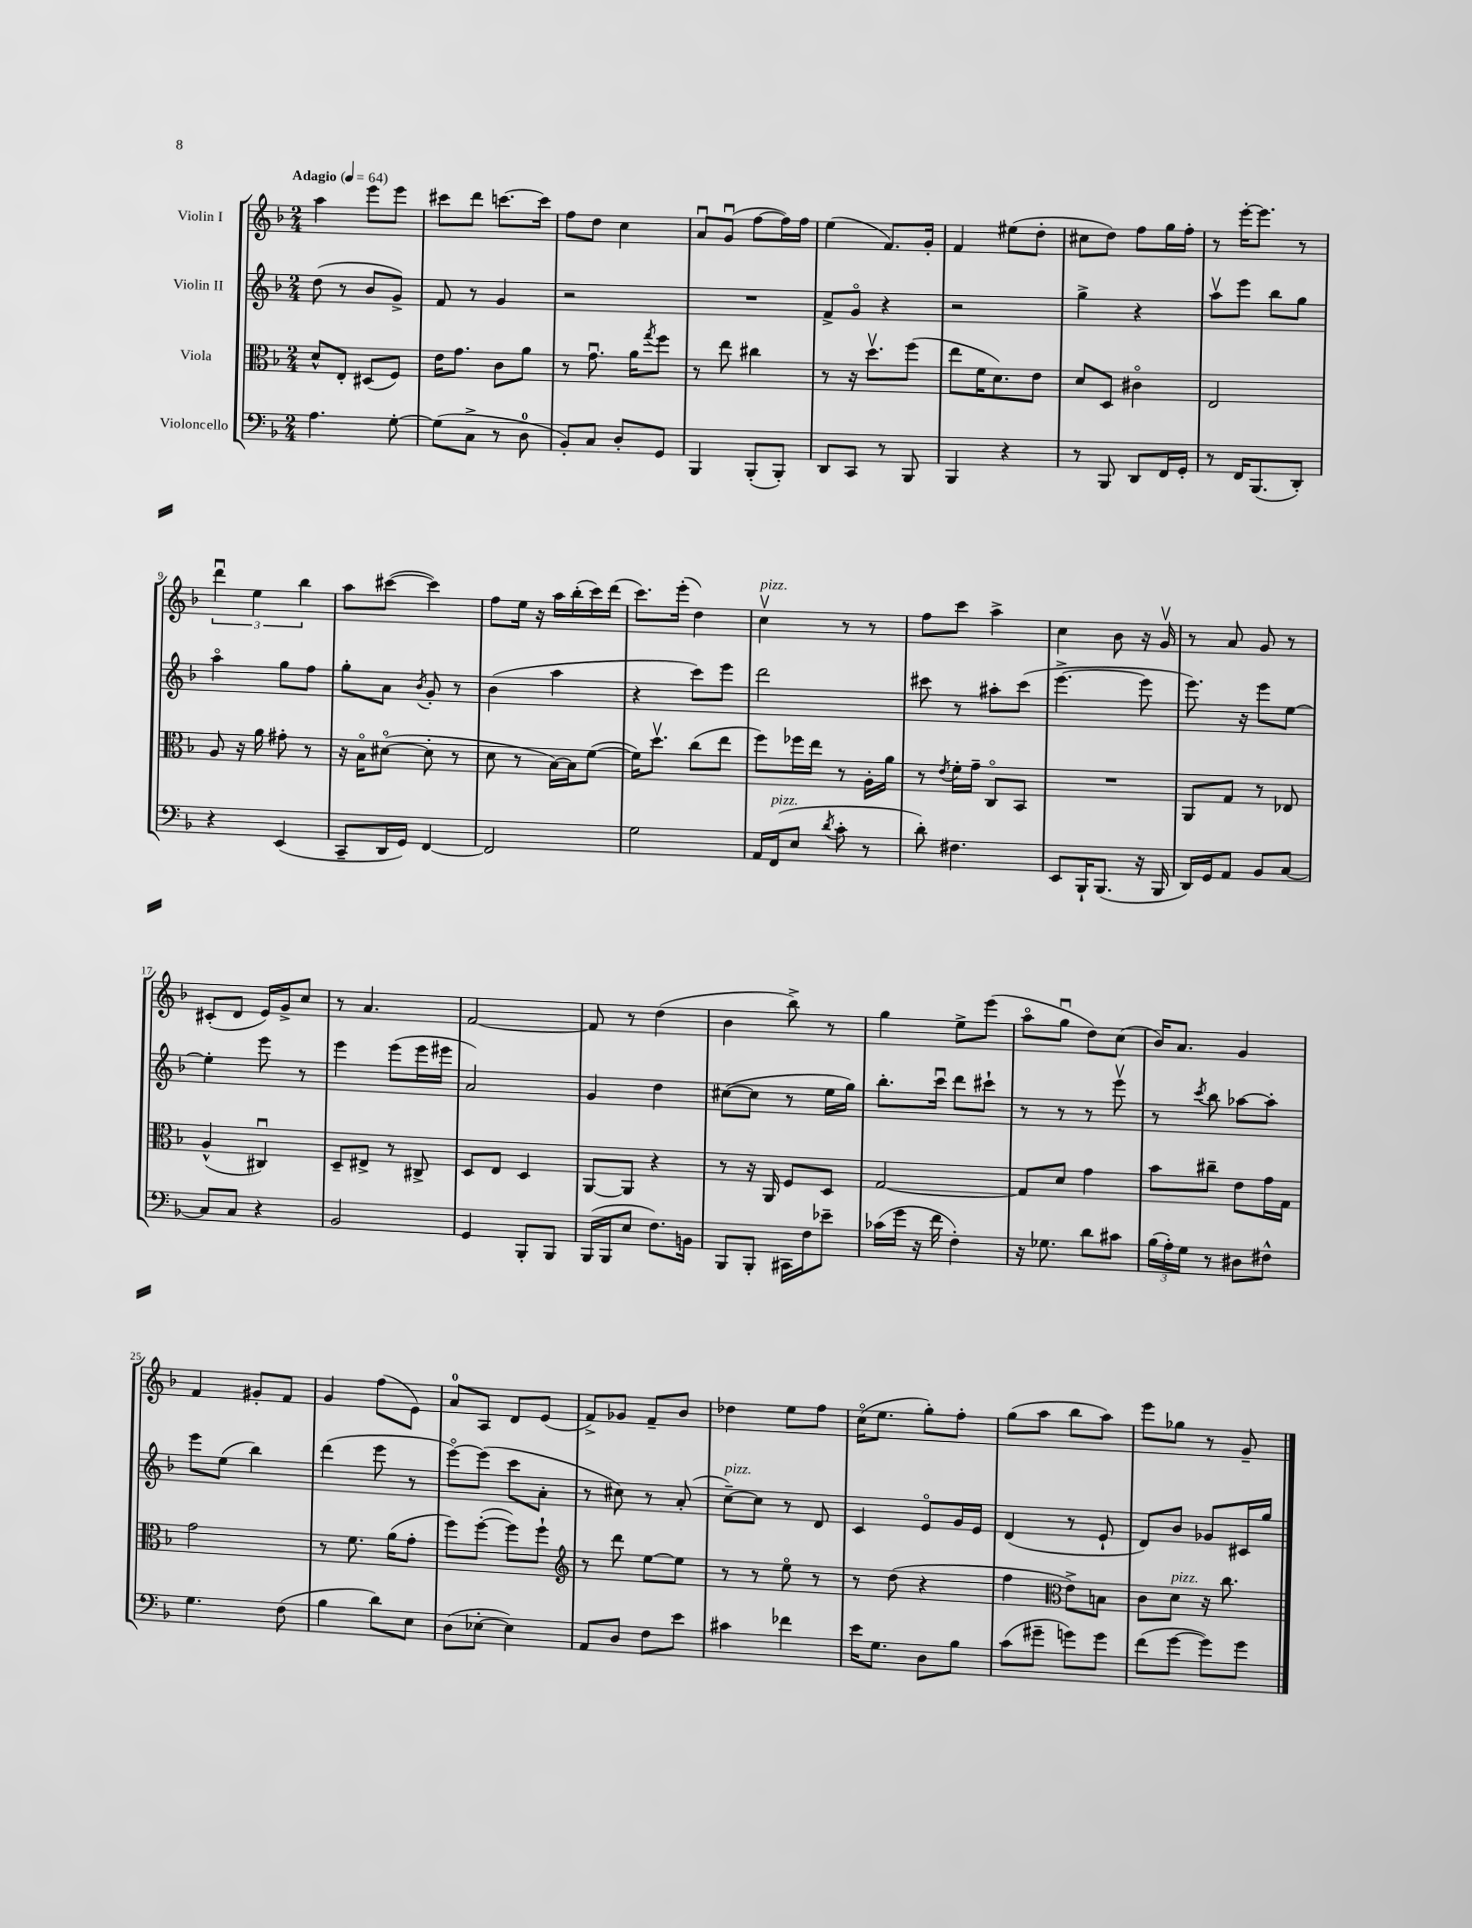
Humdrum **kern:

**kern	**kern	**kern	**kern
*staff4	*staff3	*staff2	*staff1
*clefF4	*clefC3	*clefG2	*clefG2
*k[b-]	*k[b-]	*k[b-]	*k[b-]
*M2/4	*M2/4	*M2/4	*M2/4
*MM64	*MM64	*MM64	*MM64
4.A\	8d^^/L	(8dd\	4aa\
.	8E'/J	8r	.
.	(8D#/L	8b-/L	8eee\L
[8G'\	8F/J)	8g^/J)	8eee\J
=	=	=	=
(8G\]L	16e\LK	8f/	8ccc#\L
.	8.g\J	.	.
8C^\J	.	8r	8ddd\J
8r	8c\L	4g/	[8.ccc\L
8D\	8a\J	.	.
.	.	.	16ccc\]Jk
=	=	=	=
8BB-'/L)	8r	2r	8ff\L
8C/J	8.gu\	.	8dd\J
8D'/L	.	.	4cc\
.	16a\LK	.	.
.	8qgg/	.	.
8GG/J	8ff\J	.	.
=	=	=	=
4BBB-/	8r	2r	8au/L
.	8ee\	.	(8gu/J
(8BBB-'/L	4cc#\	.	[8ff\L
8BBB-'/J)	.	.	16ff\]L)
.	.	.	16ff\JJ
=	=	=	=
8DD/L	8r	8f^/L	(4ee\
8CC/J	16r	8go/J	.
.	8.ddv\L	.	.
8r	.	4r	8.f/L)
8BBB-/	(8ff\J	.	.
.	.	.	16g'/Jk
=	=	=	=
4BBB-/	8ee\L	2r	4f/
.	16f\K	.	.
.	8.d\)	.	.
4r	.	.	(8ee#\L
.	8e\J	.	8dd'\J
=	=	=	=
8r	8d/L	4gg^\	8cc#\L
8BBB-/	8D/J	.	8dd\J)
8DD/L	4c#o\	4r	8ff\L
16FF/L	.	.	16gg\L
16GG'/JJ	.	.	16ff'\JJ
=	=	=	=
8r	2E/	8aav\L	8r
16FF/LK	.	8eee\J	[16eee'\LK
(8.BBB-/	.	.	8.eee\]J
.	.	8bb-\L	.
8DD'/J)	.	8gg\J	8r
=	=	=	=
4r	8A/	4aao\	6dddu\
.	16r	.	.
.	.	.	6ee\
.	16a\	.	.
(4EE/	8g#'\	8gg\L	.
.	.	.	6bb-\
.	8r	8ff\J	.
=	=	=	=
8CC~/L	16r	8gg'\L	8aa\L
.	16B-o\LK	.	.
16DD/L	([8d#o\J	8a\J	([8ccc#\J
16GG/JJ)	.	.	.
.	.	8qb-/	.
[4FF/	8d#'\]	8g'/	4ccc#\])
.	8r	8r	.
=	=	=	=
2FF/]	8d\	(4b-\	8ff\L
.	8r	.	16ee\Jk
.	.	.	16r
.	[16B-\LL)	4aa\	16aa\LL
.	16B-\]J	.	(16bb-'\
.	([8f\J	.	16ccc\)
.	.	.	(16ddd\JJ
=	=	=	=
2G\	16f\]LK)	4r	8.ccc\L)
.	8.ddv\J	.	.
.	.	.	(16eee'\Jk
.	(8cc\L	8ccc\L)	4dd\)
.	8ee\J	8eee\J	.
=	=	=	=
16AA/LL	8ff\L)	2ddd\	4ccv\
(16FF/J	.	.	.
8E/J	16ff-\L	.	.
.	16ee\JJ	.	.
8qd/	.	.	.
8c'\	8r	.	8r
8r	16A'\LL	.	8r
.	16a\JJ	.	.
=	=	=	=
8d'\)	8r	8ccc#\	8ff\L
.	8qe/	.	.
4.F#\	16f'\LL	8r	8ccc\J
.	16g~\JJ	.	.
.	8Co/L	8aa#'\L	4aa^\
.	8BB-/J	(8ccc#\J	.
=	=	=	=
8EE/L	2r	[4.eee^\	4cc\
16BBB-`/K	.	.	.
(8.BBB-/J	.	.	.
.	.	.	8b-\
16r	.	8eee\]	16r
16BBB-/	.	.	16gv/
=	=	=	=
16DD/LL)	8AA/L	8.eee\)	8r
16GG/J	.	.	.
8AA/J	8G/J	.	8a/
.	.	16r	.
8BB-/L	8r	8eee\L	8g/
[8C/J	8E-/	[8ee\J	8r
=	=	=	=
8C/]L	(4A^^/	4ee'\]	(8c#'/L
8C/J	.	.	8d/J
4r	4C#u/)	8eee\	16e/LL)
.	.	.	16g^/J
.	.	8r	8cc/J
=	=	=	=
2BB-/	8D~/L	4eee\	8r
.	8E#^/J	.	4.a/
.	8r	(8eee\L	.
.	8C#^/	16eee\L	.
.	.	16eee#\JJ	.
=	=	=	=
4GG/	8D/L	2a/)	[2f/
.	8E/J	.	.
8BBB-'/L	4D/	.	.
8BBB-/J	.	.	.
=	=	=	=
(16BBB-/LL	[8AA/L	4g/	8f/]
16BBB-/J	.	.	.
8E/J	8AA/]J	.	8r
8.F\L)	4r	4dd\	(4dd\
16BB\Jk	.	.	.
=	=	=	=
8BBB-/L	8r	([8cc#\L	4b-\
8BBB-'/J	16r	8cc#\]J	.
.	16AA/	.	.
16CC#\LL	8F/L	8r	8bb-^\)
16F\J	.	.	.
8e-~\J	8D/J	16ee\LL	8r
.	.	16gg\JJ)	.
=	=	=	=
(16c-\LL	[2G/	8.bb-'\L	4gg\
16g\JJ	.	.	.
16r	.	.	.
16f\	.	16cccu\Jk	.
4F'\)	.	8ddd\L	8ee^\L
.	.	8ccc#`\J	(8eee\J
=	=	=	=
16r	8G/]L	8r	8aao\L
8.G-\	.	.	.
.	8d/J	8r	8ggu\J
8d\L	4g\	8r	8dd\L)
8c#\J	.	8eeev\	(8cc\J
=	=	=	=
(24B-\LL	8b-\L	8r	16b-/LK)
24A'\)	.	.	.
.	.	.	8.a/J
24G\JJ	.	.	.
.	.	8qccc/	.
8r	8cc#~\J	8bb-\	.
8D#\L	8e\L	[8aa-\L	4g/
8F#^^\J	16g\L	8aa-'\]J	.
.	16G\JJ	.	.
=	=	=	=
4.G\	2g\	8eee\L	4f/
.	.	(8ee\J	.
.	.	4bb-\)	8g#'/L
(8F\	.	.	8f/J
=	=	=	=
4B-\	8r	(4ddd\	4g/
.	8.f\	.	.
8d\L)	.	8eee\	(8ff\L
.	(16a\LK	.	.
8E\J	8g'\J	8r	8e\J)
=	=	=	=
(8D\L	8ff\L)	[8eeeo\L)	8a/L
[8E-'\J	([8ff'\J	(8eee\]J	8A/J
4E-\])	8ff\]L)	8ccc\L	8d/L
.	8ff`\J	8a'\J	(8e/J
=	=	=	=
*	*clefG2	*	*
8AA/L	8r	8r	8f^/L)
8D/J	8ddd\	8cc#\)	8g-/J
8F\L	[8ee\L	8r	8f~/L
8e\J	8ee\]J	(8a'/	8b-/J
=	=	=	=
4c#\	8r	[8cc~\L)	4dd-\
.	8r	8cc\]J	.
4f-\	8eeo\	8r	8ee\L
.	8r	8d/	8ff\J
=	=	=	=
16e\LK	8r	4c/	(16cco\LK
8.G\J	.	.	8.ee\J
.	(8dd\	.	.
8D\L	4r	8eo/L	8gg'\L)
8B-\J	.	16g/L	8ff'\J
.	.	16e/JJ	.
=	=	=	=
(8c\L	4ff\	(4d/	(8gg\L
8g#~\J	.	.	8aa\J
*	*clefC3	*	*
8g\L)	8e^\L)	8r	8bb-\L
8g\J	8B\J	8e`/	8aa\J)
=	=	=	=
(8f\L	8c\L	8d/L)	8eee\L
[8g\J	8d\J	8b-/J	8gg-\J
8g\]L)	16r	8g-/L	8r
.	8.cc\	.	.
8g\J	.	16c#/L	8g~/
.	.	16gg/JJ	.
==	==	==	==
*-	*-	*-	*-
